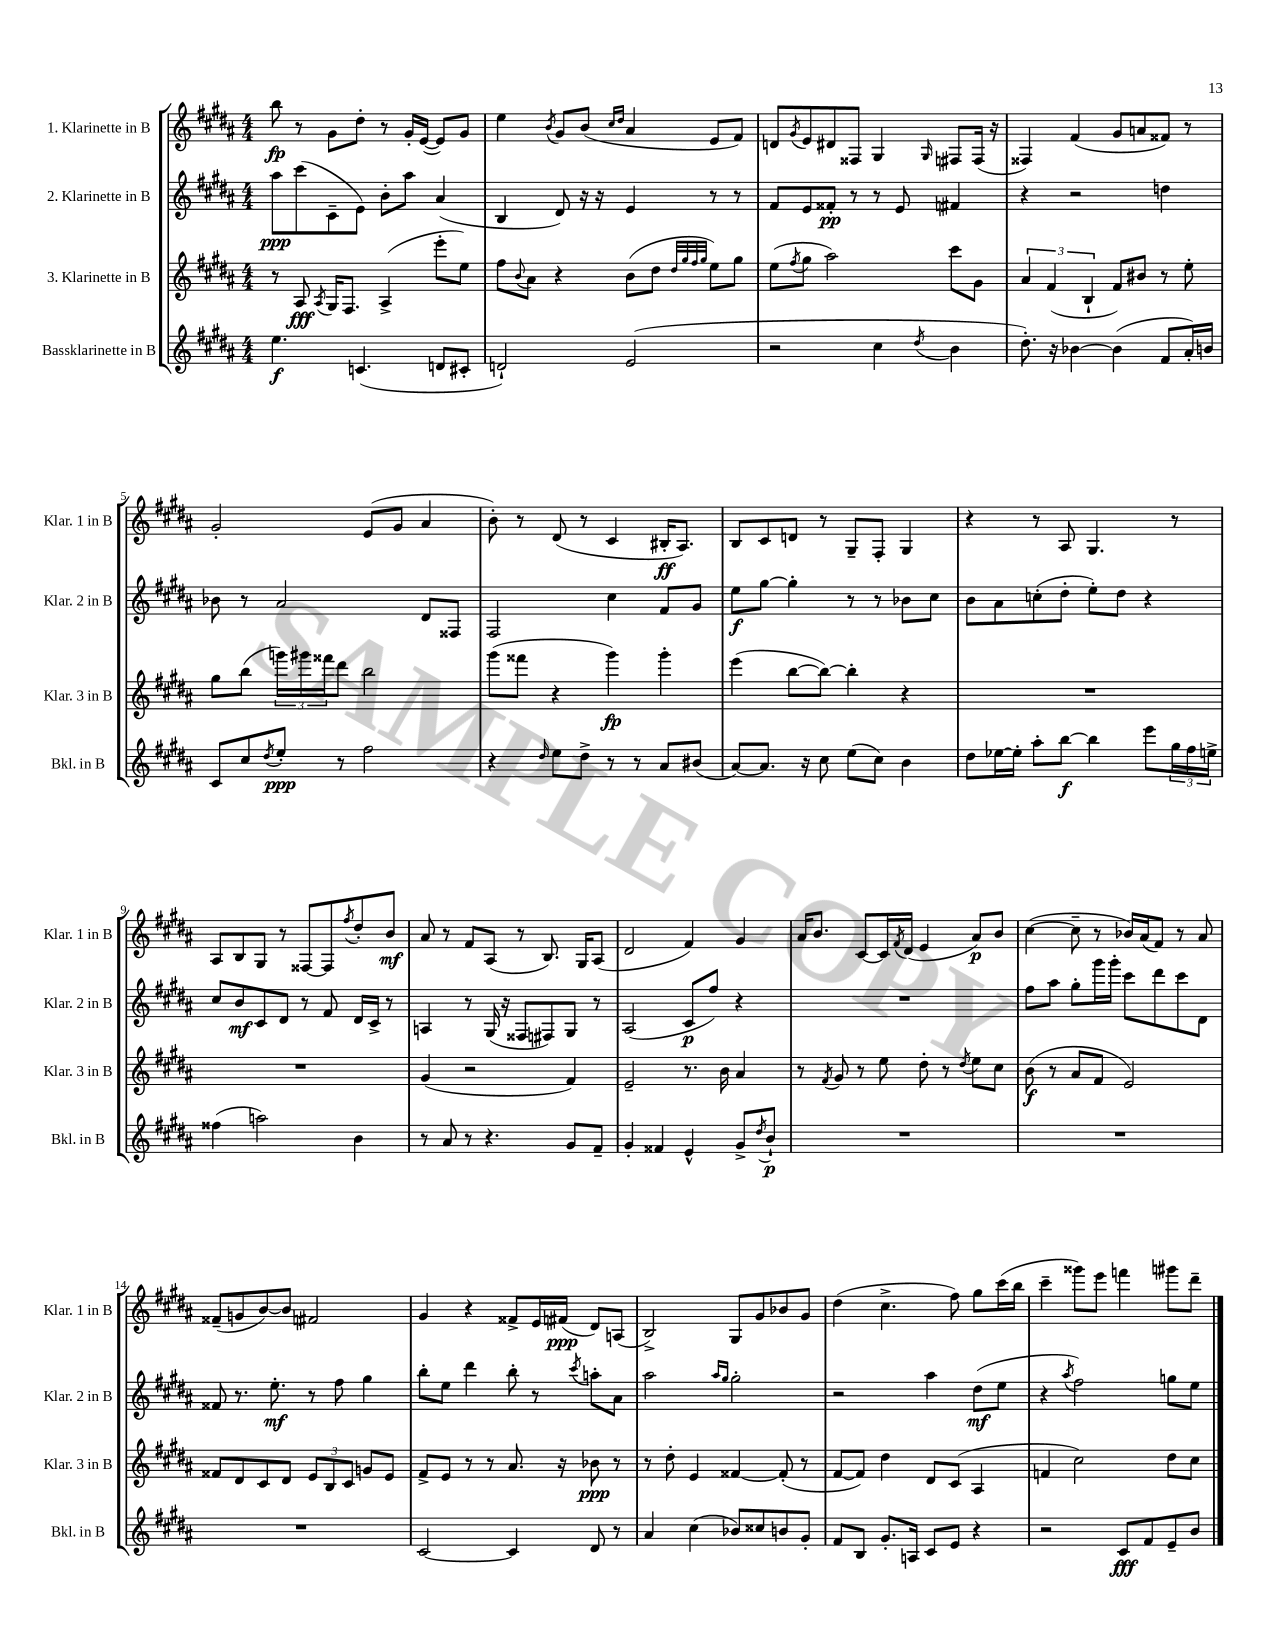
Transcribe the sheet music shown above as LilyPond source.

<<
\new StaffGroup <<
\new Staff = "s0" \with { instrumentName = "1. Klarinette in B" shortInstrumentName = "Klar. 1 in B" } {
    \clef treble \key b \major \numericTimeSignature \time 4/4
    b''8\fp r8 gis'8 dis''8-. r8 gis'16-. e'16~( e'8) gis'8 |
    e''4 \acciaccatura { b'8 } gis'8 b'8( \grace { cis''16 dis''16 } ais'4 e'8 fis'8) |
    d'8 \acciaccatura { gis'8 } e'8 dis'8 fisis8 gis4 \grace { gis16 } fis8 fis16( r16 |
    fisis4) fis'4( gis'8 a'8 fisis'8) r8 |
    gis'2-. e'8( gis'8 ais'4 |
    b'8-.) r8 dis'8( r8 cis'4 bis16-.\ff ais8.) |
    b8 cis'8 d'8 r8 gis8-- fis8-. gis4 |
    r4 r8 ais8 gis4. r8 |
    ais8 b8 gis8 r8 fisis8~ fisis8 \acciaccatura { fis''8 } dis''8-. b'8\mf |
    ais'8 r8 fis'8 ais8( r8 b8.) gis16 ais8( |
    dis'2 fis'4) gis'4 |
    ais'16 b'8. cis'8~ cis'16 \acciaccatura { fis'8 } dis'16( e'4 ais'8\p) b'8 |
    cis''4~( cis''8-- r8 bes'16) ais'16( fis'8) r8 ais'8 |
    fisis'8--( g'8 b'8~) b'8 fis'2 |
    gis'4 r4 fisis'8-> e'16 fis'16\ppp( dis'8) a8( |
    b2->) gis8 gis'8 bes'8 gis'8 |
    dis''4( cis''4.-> fis''8) gis''8 cis'''16( b''16 |
    cis'''4-- gisis'''8) e'''8 f'''4 gis'''8 dis'''8-- \bar "|." |
}
\new Staff = "s1" \with { instrumentName = "2. Klarinette in B" shortInstrumentName = "Klar. 2 in B" } {
    \clef treble \key b \major \numericTimeSignature \time 4/4
    ais''8\ppp cis'''8( cis'8-- e'8) b'8-. ais''8 ais'4( |
    b4 dis'8) r16 r16 e'4 r8 r8 |
    fis'8 e'8 fisis'8-.\pp r8 r8 e'8 fis'4 |
    r4 r2 d''4 |
    bes'8 r8 ais'2 dis'8 fisis8 |
    fis2 cis''4 fis'8 gis'8 |
    e''8\f gis''8~ gis''4-. r8 r8 bes'8 cis''8 |
    b'8 ais'8 c''8-.( dis''8-. e''8-.) dis''8 r4 |
    cis''8 b'8\mf cis'8 dis'8 r8 fis'8 dis'16 cis'16-> r8 |
    a4 r8 gis16( r16 fisis8 fis8) gis8 r8 |
    ais2( cis'8\p fis''8) r4 |
    R1 |
    fis''8 ais''8 gis''8-. gis'''16 gis'''16-. cis'''8 dis'''8 cis'''8 dis'8 |
    fisis'8 r8. e''8.-.\mf r8 fis''8 gis''4 |
    b''8-. e''8 dis'''4 b''8-. r8 \acciaccatura { cis'''8 } a''8-. ais'8 |
    ais''2 \grace { ais''16 gis''16 } gis''2-. |
    r2 ais''4 dis''8\mf( e''8 |
    r4 \acciaccatura { ais''8 } fis''2) g''8 e''8 \bar "|." |
}
\new Staff = "s2" \with { instrumentName = "3. Klarinette in B" shortInstrumentName = "Klar. 3 in B" } {
    \clef treble \key b \major \numericTimeSignature \time 4/4
    r8 ais8\fff \acciaccatura { ais8 } gis16 fis8. ais4->( e'''8-. e''8) |
    fis''8 \appoggiatura { b'8 } ais'8 r4 b'8( dis''8 \grace { dis''32 gis''32 fis''32 gis''32 } e''8) gis''8 |
    e''8( \acciaccatura { fis''8 } gis''8 ais''2) cis'''8 gis'8 |
    \tuplet 3/2 { ais'4 fis'4( b4-! } fis'8) bis'8 r8 e''8-. |
    gis''8 b''8( \tuplet 3/2 { g'''16) gis'''16 fisis'''16 } dis'''8 b''2 |
    gis'''8( fisis'''8 r4 gis'''4\fp) gis'''4-. |
    e'''4( b''8~ b''8~) b''4-. r4 |
    R1 |
    R1 |
    gis'4( r2 fis'4) |
    e'2-- r8. b'16 ais'4 |
    r8 \acciaccatura { fis'8 } gis'8 r8 e''8 dis''8-. r8 \acciaccatura { dis''8 } e''8 cis''8 |
    b'8\f( r8 ais'8 fis'8 e'2) |
    fisis'8 dis'8 cis'8 dis'8 \tuplet 3/2 { e'8 b8 cis'8 } g'8 e'8 |
    fis'8-> e'8 r8 r8 ais'8. r16 bes'8\ppp r8 |
    r8 dis''8-. e'4 fisis'4~ fisis'8-.( r8 |
    fis'8~ fis'8) dis''4 dis'8 cis'8( ais4 |
    f'4 cis''2) dis''8 cis''8 \bar "|." |
}
\new Staff = "s3" \with { instrumentName = "Bassklarinette in B" shortInstrumentName = "Bkl. in B" } {
    \clef treble \key b \major \numericTimeSignature \time 4/4
    e''4.\f c'4.( d'8 cis'8-. |
    d'2-!) e'2( |
    r2 cis''4 \acciaccatura { dis''8 } b'4 |
    dis''8.-.) r16 bes'4~ bes'4( fis'8 ais'16-.) b'16 |
    cis'8 cis''8 \acciaccatura { dis''8 } e''8-.\ppp r8 fis''2 |
    r4 \grace { dis''16 } e''8 dis''8-> r8 r8 ais'8 bis'8( |
    ais'8~) ais'8. r16 cis''8 e''8( cis''8) b'4 |
    dis''8 ees''16~ ees''16-. ais''8-. b''8~\f b''4 e'''8 \tuplet 3/2 { gis''16 fis''16 e''16-> } |
    fisis''4( a''2) b'4 |
    r8 ais'8 r8 r4. gis'8 fis'8-- |
    gis'4-. fisis'4 e'4-^ gis'8-> \acciaccatura { dis''8 } b'8-!\p |
    R1 |
    R1 |
    R1 |
    cis'2~ cis'4 dis'8 r8 |
    ais'4 cis''4( bes'8) cisis''8 b'8 gis'8-. |
    fis'8 b8 gis'8.-. a16 cis'8 e'8 r4 |
    r2 cis'8\fff fis'8 e'8-- b'8 \bar "|." |
}
>>
>>
